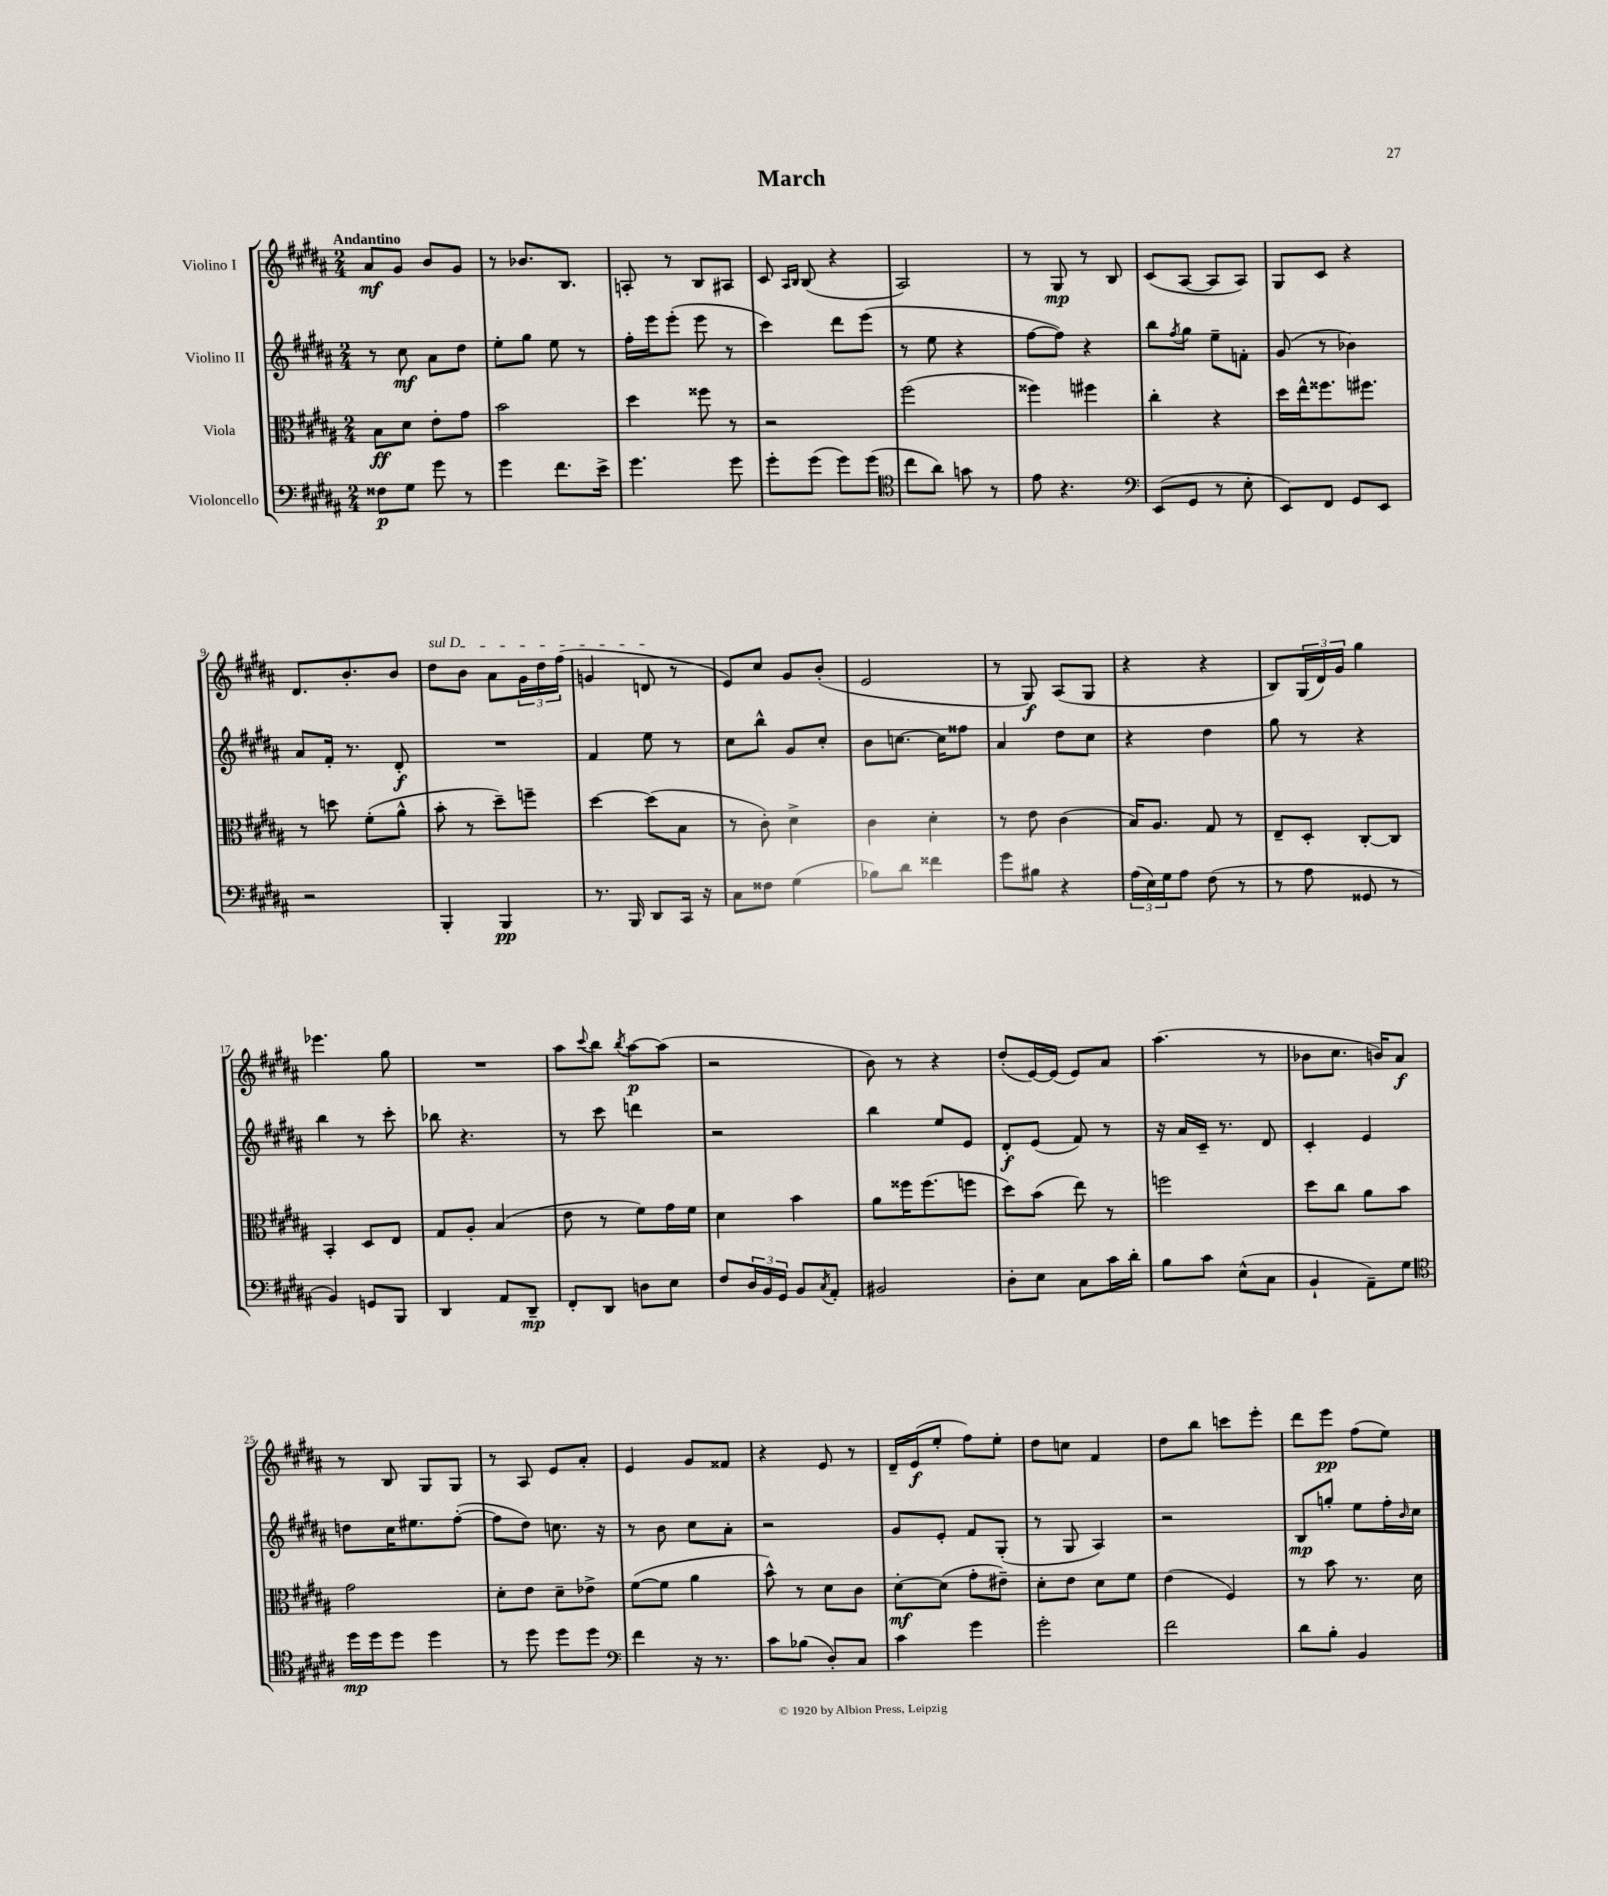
\header { title = "March" }
<<
\new StaffGroup <<
\new Staff = "s0" \with { instrumentName = "Violino I" } {
    \clef treble \key b \major \numericTimeSignature \time 2/4 \tempo "Andantino"
    ais'8\mf gis'8 b'8 gis'8 |
    r8 bes'8. b8. |
    a8-. r8 b8 ais8 |
    cis'8 \grace { ais16 b16 } b8( r4 |
    ais2) |
    r8 gis8\mp r8 b8 |
    cis'8( ais8~ ais8 ais8) |
    gis8 cis'8 r4 |
    dis'8. b'8.-. b'8 |
    \once \override TextSpanner.bound-details.left.text = \markup { \italic "sul D" } dis''8\startTextSpan b'8 ais'8 \tuplet 3/2 { gis'16 dis''16 fis''16( } |
    g'4 d'8\stopTextSpan r8 |
    e'8) cis''8 gis'8 b'8-.( |
    e'2 |
    r8 gis8\f) ais8( gis8 |
    r4 r4 |
    b8) \tuplet 3/2 { gis16( dis'16) gis'16 } gis''4 |
    ees'''4. gis''8 |
    R2 |
    ais''8 \appoggiatura { cis'''8 } b''8 \acciaccatura { b''8 } ais''8~\p ais''8( |
    r2 |
    b'8) r8 r4 |
    dis''8-.( e'16~) e'16( e'8) ais'8 |
    ais''4.( r8 |
    bes'8 cis''8. b'16) ais'8\f |
    r8 b8 gis8 gis8 |
    r8 ais8 e'8 ais'8-. |
    e'4 gis'8 fisis'8 |
    r4 e'8 r8 |
    dis'16-- e'16\f( e''8-. fis''8) e''8-. |
    dis''8 c''8 fis'4 |
    dis''8 b''8 c'''8 e'''8-. |
    dis'''8 e'''8\pp fis''8( e''8) \bar "|." |
}
\new Staff = "s1" \with { instrumentName = "Violino II" } {
    \clef treble \key b \major \numericTimeSignature \time 2/4
    r8 cis''8\mf ais'8 dis''8 |
    e''8-. gis''8 e''8 r8 |
    fis''16-. e'''16 e'''8-.( e'''8 r8 |
    cis'''4) dis'''8 e'''8( |
    r8 e''8 r4 |
    fis''8~ fis''8) r4 |
    b''8 \acciaccatura { fis''8 } gis''8 e''8-- f'8-. |
    gis'8( r8 bes'4) |
    ais'8 fis'16-. r8. dis'8-.\f |
    R2 |
    fis'4 e''8 r8 |
    cis''8 b''8-^ gis'8 cis''8-. |
    b'8 c''8.~ c''16 fisis''8 |
    ais'4 dis''8 cis''8 |
    r4 dis''4 |
    gis''8 r8 r4 |
    b''4 r8 cis'''8-. |
    bes''8 r4. |
    r8 cis'''8 d'''4 |
    r2 |
    b''4 e''8 e'8 |
    dis'8-.\f e'8( fis'8) r8 |
    r16 ais'16 cis'16-- r8. dis'8 |
    cis'4-. e'4 |
    d''8 cis''16 eis''8. fis''8~-.( |
    fis''8 dis''8) c''8. r16 |
    r8 b'8 cis''8 ais'8-. |
    r2 |
    gis'8 e'8-. fis'8 gis8-.( |
    r8 gis8 ais4) |
    r2 |
    b8\mp g''8-. e''8 fis''16-. \grace { b'16 } cis''16 \bar "|." |
}
\new Staff = "s2" \with { instrumentName = "Viola" } {
    \clef alto \key b \major \numericTimeSignature \time 2/4
    b8\ff dis'8 e'8-. gis'8 |
    b'2 |
    dis''4 fisis''8 r8 |
    r2 |
    fis''2( |
    fisis''4) fis''4 |
    cis''4-. r4 |
    dis''16 e''16-^ fisis''8. fis''8. |
    r8 d''8 fis'8-.( ais'8-^ |
    b'8-. r8 dis''8--) f''8-- |
    dis''4~ dis''8( b8 |
    r8 cis'8-.) dis'4-> |
    cis'4 dis'4-. |
    r8 e'8 cis'4( |
    b16) ais8. gis8 r8 |
    e8-- dis8-. cis8~-. cis8 |
    b,4-. dis8 e8 |
    gis8 ais8-. b4( |
    e'8 r8 fis'8) gis'16 fis'16 |
    dis'4 b'4 |
    ais'8 fisis''16 fisis''8.( f''8 |
    dis''8) b'8( e''8) r8 |
    f''2 |
    dis''8 cis''8 ais'8 b'8 |
    gis'2 |
    dis'8-. e'8 dis'8-- ees'8-> |
    fis'8~( fis'8 ais'4 |
    b'8-^) r8 dis'8 cis'8 |
    dis'8~-.\mf dis'8( gis'8-. eis'8--) |
    dis'8-. e'8 dis'8 fis'8 |
    e'4( fis4) |
    r8 b'8 r8. dis'16 \bar "|." |
}
\new Staff = "s3" \with { instrumentName = "Violoncello" } {
    \clef bass \key b \major \numericTimeSignature \time 2/4
    fisis8\p gis8 gis'8 r8 |
    gis'4 fis'8. e'16-> |
    gis'4. gis'8 |
    gis'8-. gis'8( gis'8) gis'8( |
    \clef tenor cis''8 ais'8) g'8 r8 |
    e'8 r4. |
    \clef bass e,8( gis,8 r8 e8-. |
    e,8) fis,8 gis,8 e,8 |
    r2 |
    b,,4-. b,,4\pp |
    r8. b,,16 dis,8 cis,16 r16 |
    cis8 fisis8 gis4( |
    bes8) dis'8 fisis'4 |
    gis'8 bis8 r4 |
    \tuplet 3/2 { ais16( e16) gis16 } ais8 fis8( r8 |
    r8 ais8 gisis,8 r8 |
    b,4) g,8 b,,8 |
    dis,4 ais,8 dis,8--\mp |
    fis,8-. dis,8 d8 e8 |
    fis8 \tuplet 3/2 { dis16 b,16 gis,16 } b,8 \acciaccatura { cis8 } ais,8-. |
    bis,2 |
    dis8-. e8 cis8 cis'16 dis'16-. |
    b8 cis'8 e8-^( cis8 |
    b,4-! ais,8--) gis8 |
    \clef tenor dis''16\mp dis''16 dis''8 dis''4 |
    r8 dis''8 dis''8 dis''8 |
    \clef bass fis'4 r16 r8. |
    cis'8 bes8( dis8-.) cis8 |
    cis'4 gis'4 |
    gis'2-. |
    fis'2 |
    dis'8 b8-. b,4 \bar "|." |
}
>>
>>
